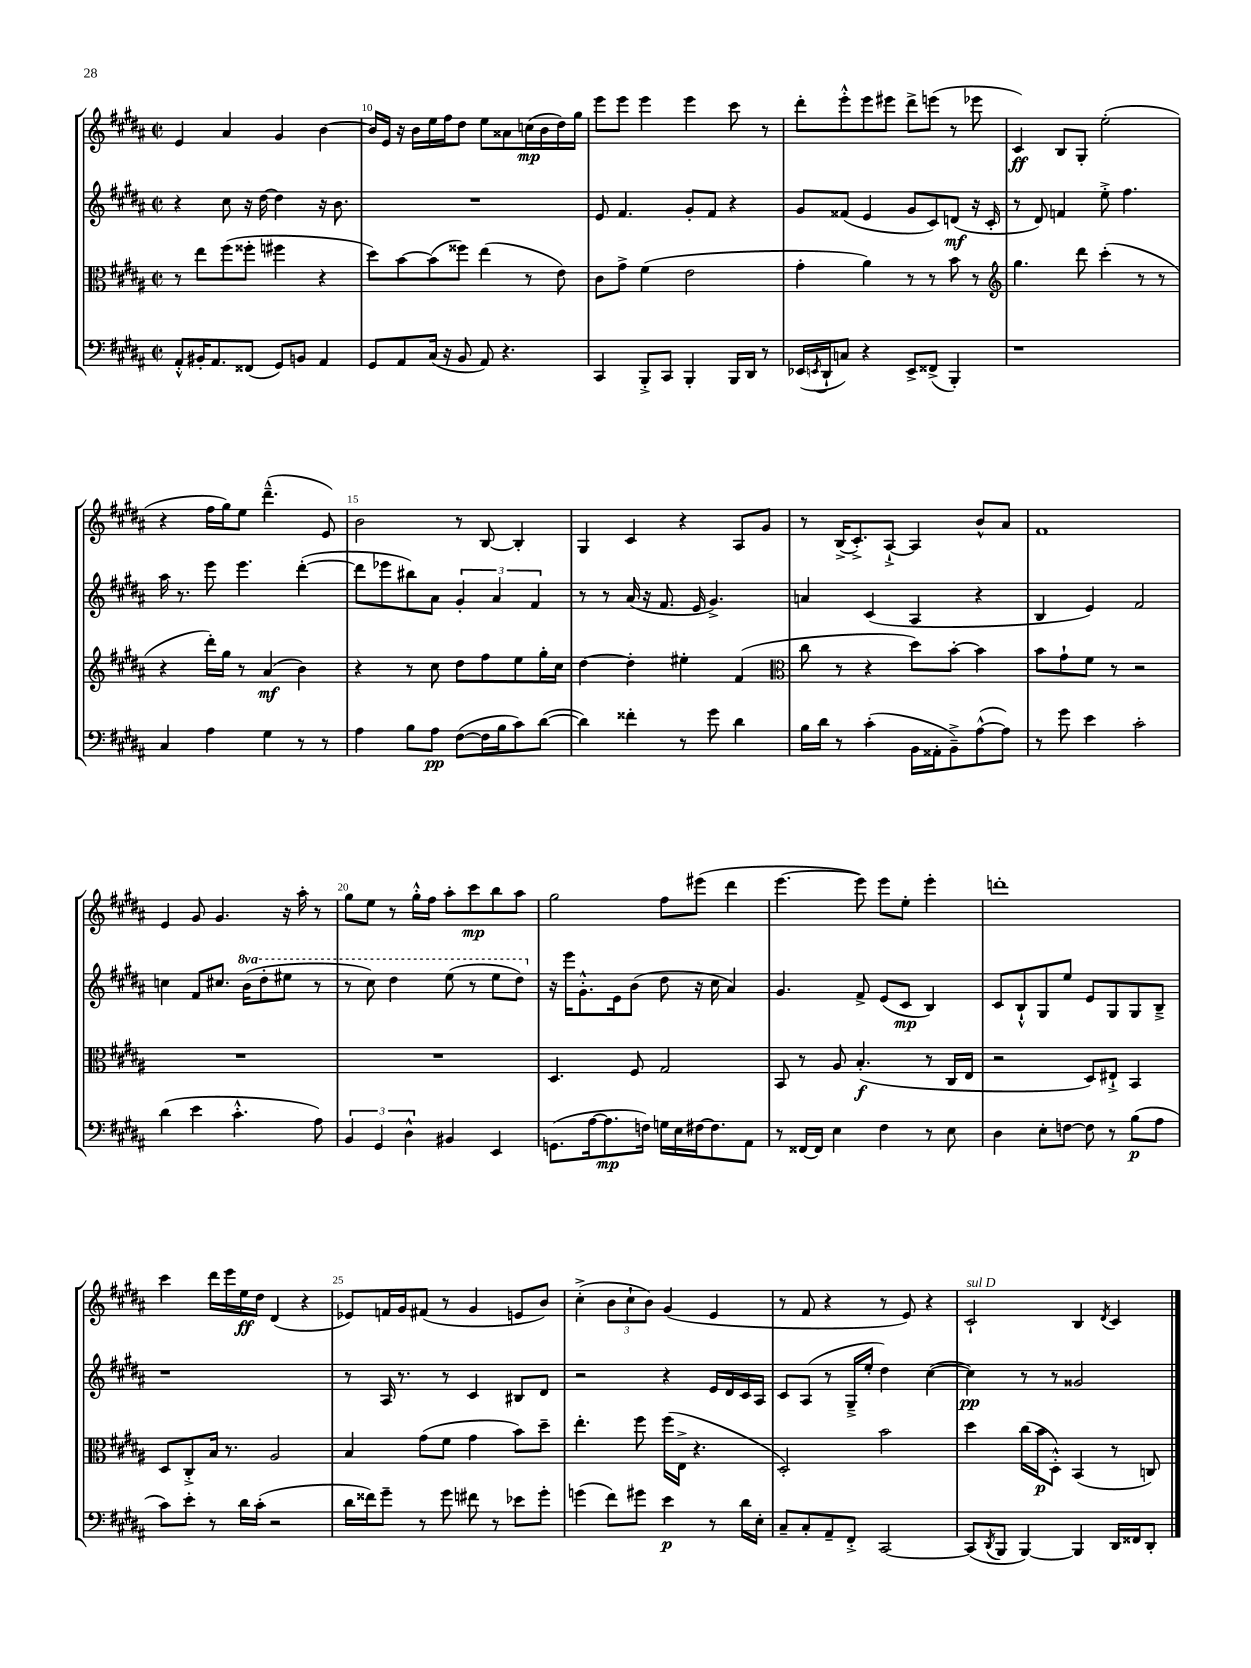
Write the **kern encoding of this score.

**kern	**kern	**kern	**kern
*staff4	*staff3	*staff2	*staff1
*clefF4	*clefC3	*clefG2	*clefG2
*k[f#c#g#d#a#]	*k[f#c#g#d#a#]	*k[f#c#g#d#a#]	*k[f#c#g#d#a#]
*M2/2	*M2/2	*M2/2	*M2/2
*met(c|)	*met(c|)	*met(c|)	*met(c|)
8AA#'^^	8r	4r	4e
16BB#'	8ee	.	.
8.AA#	.	.	.
.	(8ff#	8cc#	4a#
(8FF##	8ff##'	16r	.
.	.	[16dd#	.
8GG#)	4ff#	4dd#]	4g#
8BB	.	.	.
4AA#	4r	16r	[4b
.	.	8.b	.
=	=	=	=
8GG#	8dd#)	1r	16b]
.	.	.	16e
8AA#	[8b	.	16r
.	.	.	16b
(16C#	(8b]	.	16ee
16r	.	.	16ff#
8BB	8ff##)	.	8dd#
8AA#)	(4ee	.	8ee
4.r	.	.	8a##
.	8r	.	(16cc
.	.	.	16b
.	8e)	.	16dd#)
.	.	.	16gg#
=	=	=	=
4CC#	8c#	8e	8eee
.	8g#^	4.f#	8eee
8BBB'^	(4f#	.	4eee
8CC#	.	.	.
4BBB'	2e	8g#'	4eee
.	.	8f#	.
16BBB	.	4r	8ccc#
16DD#	.	.	.
8r	.	.	8r
=	=	=	=
(16EE-	4g#'	8g#	8ddd#'
8qEE	.	.	.
16DD#`	.	.	.
8C)	.	(8f##	8eee'^^
4r	4a#)	4e	8eee
.	.	.	8eee#
8EE^	8r	8g#	8ddd#^
(8FF##^	8r	8c#)	(8eee
4BBB')	8b	(8d	8r
.	8r	16r	8eee-
.	.	16c#'	.
=	=	=	=
*	*clefG2	*	*
1r	4.gg#	8r	4c#)
.	.	8d#)	.
.	.	4f	8B
.	8ddd#	.	8G#'
.	(4ccc#'	8ee'^	(2ee'
.	.	4.ff#	.
.	8r	.	.
.	8r	.	.
=	=	=	=
4C#	4r	16aa#	4r
.	.	8.r	.
4A#	16ddd#')	8eee	16ff#
.	16gg#	.	16gg#)
.	8r	4.eee	8ee
4G#	(4a#	.	(4.ddd#~^^
8r	4b)	([4ddd#'	.
8r	.	.	8e)
=	=	=	=
4A#	4r	8ddd#]	2b
.	.	8eee-	.
8B	8r	8bb#)	.
8A#	8cc#	8a#	.
([8F#	8dd#	6g#'	8r
16F#]	8ff#	.	[8B
.	.	6a#	.
16B	.	.	.
8c#)	8ee	.	4B']
.	.	6f#	.
([8d#	16gg#'	.	.
.	16cc#	.	.
=	=	=	=
4d#])	[4dd#	8r	4G#
.	.	8r	.
4f##'	4dd#']	(16a#	4c#
.	.	16r	.
.	.	8.f#	.
8r	4ee#'	.	4r
.	.	16e	.
8g#	.	4.g#^)	.
4d#	(4f#	.	8A#
.	.	.	8g#
=	=	=	=
*	*clefC3	*	*
16B	8cc#	4a	8r
16d#	.	.	.
8r	8r	.	(16B^
.	.	.	8.c#'^)
(4c#'	4r	(4c#	.
.	.	.	[8A#`^
16BB	8dd#)	4A#	4A#]
16AA##'	.	.	.
8BB~^)	[8b'	.	.
([8A#^^	4b]	4r	8b^^
8A#])	.	.	8a#
=	=	=	=
8r	8b	4B	1f#
8g#	8g#`	.	.
4e	8f#	4e)	.
.	8r	.	.
2c#'	2r	2f#	.
=	=	=	=
(4d#	1r	4cc	4e
4e	.	8f#	8g#
.	.	8.cc#	4.g#
4.c#'^^	.	.	.
.	.	(16bb	.
.	.	8ddd#'	.
.	.	8eee#	16r
.	.	.	16aa#'
8A#)	.	8r	8r
=	=	=	=
6BB	1r	8r	8gg#
.	.	8ccc#)	8ee
6GG#	.	.	.
.	.	4ddd#	8r
6D#^^	.	.	.
.	.	.	16gg#'^^
.	.	.	16ff#
4BB#	.	(8eee	8aa#'
.	.	8r	8ccc#
4EE	.	8eee	8bb
.	.	8ddd#)	8aa#
=	=	=	=
(8.GG	4.D#	16r	2gg#
.	.	16eee	.
.	.	8.g#'^^	.
[16A#	.	.	.
8.A#]	.	.	.
.	.	16e	.
.	8F#	(8b	.
16F)	.	.	.
16G	2G#	8dd#	8ff#
16E	.	.	.
[16F#	.	16r	(8eee#
8.F#]	.	16cc#	.
.	.	4a#)	4ddd#
8AA#	.	.	.
=	=	=	=
8r	8BB	4.g#	[4.eee
[16FF##	8r	.	.
16FF##]	.	.	.
4E	8A#	.	.
.	(4.B'	8f#^	8eee])
4F#	.	(8e	8eee
.	.	8c#	8ee'
8r	8r	4B)	4eee'
8E	16C#	.	.
.	16E	.	.
=	=	=	=
4D#	2r	8c#	1ddd'
.	.	8B`^^	.
8E'	.	8G#	.
[8F	.	8ee	.
8F]	8D#)	8e	.
8r	8E#`^	8G#	.
(8B	4BB	8G#	.
8A#	.	8B~^	.
=	=	=	=
8c#)	8D#	1r	4ccc#
8e'	8C#'^	.	.
8r	16B	.	16ddd#
.	8.r	.	16eee
16d#	.	.	16ee
(16c#'	.	.	16dd#
2r	2A#	.	(4d#
.	.	.	4r
=	=	=	=
16d#	4B	8r	8e-)
16f##)	.	.	.
8g#~	.	16A#	16f
.	.	8.r	16g#
8r	(8g#	.	(8f#
8g#	8f#	8r	8r
8f#	4g#	4c#	4g#
8r	.	.	.
8e-	8b)	8B#	8e
8g#'	8dd#~	8d#	8b)
=	=	=	=
(4g	4.ee'	2r	(4cc#'^
8f#)	.	.	12b
.	.	.	12cc#`
8g#	8ff#	.	.
.	.	.	12b)
4e	(16ff#	4r	(4g#
.	16E^	.	.
.	4.r	.	.
8r	.	16e	4e
.	.	16d#	.
16d#	.	16c#	.
16E'	.	16A#	.
=	=	=	=
8C#~	2D#')	8c#	8r
8C#'	.	(8A#	8f#
8AA#~	.	8r	4r
8FF#'^	.	16G#~^	.
.	.	16ee'	.
[2CC#	2b	4dd#)	8r
.	.	.	8e)
.	.	([4cc#	4r
=	=	=	=
(8CC#]	4dd#	4cc#])	2c#`
8qDD#	.	.	.
8BBB	.	.	.
[4BBB)	(16cc#	8r	.
.	16b	.	.
.	8D#'^^)	8r	.
4BBB]	(4BB	2g##	4B
.	.	.	8qd#
16DD#	8r	.	4c#
16FF##	.	.	.
8DD#'	8C)	.	.
==	==	==	==
*-	*-	*-	*-
